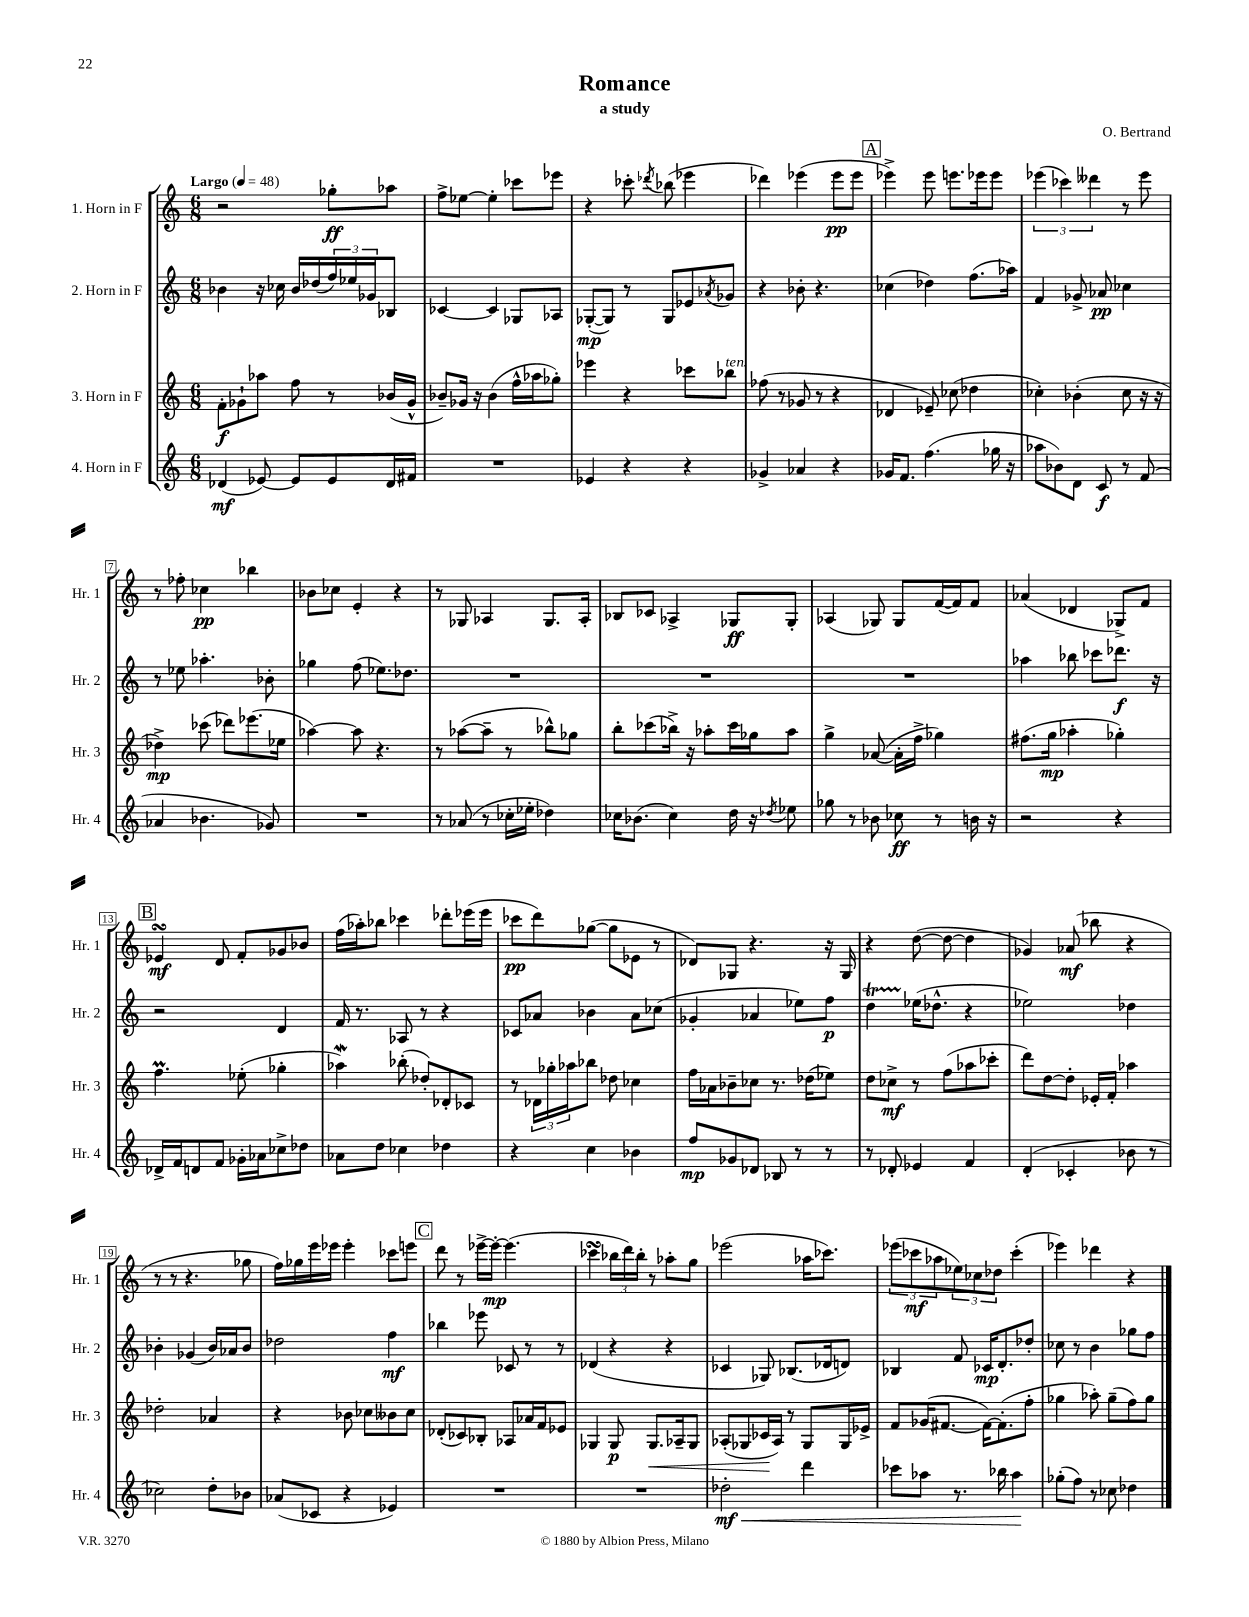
\header { title = "Romance" composer = "O. Bertrand" subtitle = "a study" }
<<
\new StaffGroup <<
\new Staff = "s0" \with { instrumentName = "1. Horn in F" shortInstrumentName = "Hr. 1" } {
    \clef treble \key c \major \numericTimeSignature \time 6/8 \tempo "Largo" 4 = 48
    r2 ges''8-.\ff aes''8 |
    f''8-> ees''8~ ees''4-. ces'''8 ees'''8 |
    r4 ces'''8-. \acciaccatura { des'''8 } bes''8( ees'''4 |
    des'''4) ees'''4( ees'''8\pp ees'''8 |
    \mark \markup { \box "A" } ees'''4->) ees'''8 e'''8. ees'''16 ees'''8 |
    \tuplet 3/2 { ees'''4( ces'''4) deses'''4 } r8 ees'''8 |
    r8 fes''8-. ces''4\pp bes''4 |
    bes'8 ces''8 e'4-. r4 |
    r8 ges8 aes4 ges8. aes16-. |
    bes8 ces'8 aes4-> ges8\ff ges8-. |
    aes4( ges8) ges8 f'16~( f'16) f'8 |
    aes'4( des'4 ges8->) f'8 |
    \mark \markup { \box "B" } ees'4\turn\mf d'8 f'8-. ges'8 bes'8 |
    f''16( aes''16-.) bes''8 ces'''4 des'''8-. ees'''16( ees'''16 |
    ces'''8\pp d'''8) ges''8~( ges''8 ees'8 r8 |
    des'8) ges8 r4. r16 ges16 |
    r4 d''8~( d''8~ d''4 |
    ges'4) aes'8\mf( bes''8 r4 |
    r8 r8 r4. ges''8 |
    f''16) ges''16 e'''16 ees'''16 ees'''4-. ces'''8 e'''8 |
    \mark \markup { \box "C" } d'''8 r8 ees'''16~-> ees'''16~-.\mp ees'''4.( |
    ces'''4\turn \tuplet 3/2 { bes''16 d'''16) bes''16-. } r8 aes''8-. g''8 |
    ees'''2( aes''16 ces'''8.) |
    \tuplet 3/2 { ees'''8( ces'''8\mf aes''8 } \tuplet 3/2 { ees''8) ces''8 des''8 } ces'''4-.( |
    ees'''4) des'''4 r4 \bar "|." |
}
\new Staff = "s1" \with { instrumentName = "2. Horn in F" shortInstrumentName = "Hr. 2" } {
    \clef treble \key c \major \numericTimeSignature \time 6/8
    bes'4 r16 ces''16 bes'16 des''16( \tuplet 3/2 { f''16) ees''16 ges'16 } bes8 |
    ces'4~ ces'4 ges8 aes8 |
    ges8~-.\mp( ges8) r8 ges8 ees'8 \acciaccatura { aes'8 } ges'8 |
    r4 bes'8-. r4. |
    \mark \markup { \box "A" } ces''4( des''4) f''8.( aes''16) |
    f'4 ges'8-> aes'8\pp ces''4 |
    r8 ees''8 aes''4.-. bes'8-. |
    ges''4 f''8( ees''8.) des''8. |
    R2. |
    R2. |
    R2. |
    aes''4 bes''8 ces'''8 des'''8.\f r16 |
    \mark \markup { \box "B" } r2 d'4 |
    f'16 r8. aes8 r8 r4 |
    ces'8 aes'8 bes'4 aes'8 ces''8( |
    ges'4-. aes'4 ees''8) f''8\p |
    d''4\startTrillSpan ees''16\stopTrillSpan( des''8.-^ r4 |
    ees''2) des''4 |
    bes'4-. ges'4( bes'16) aes'16 bes'8 |
    des''2 f''4\mf |
    \mark \markup { \box "C" } bes''4 ees'''8 ces'8 r8 r8 |
    des'4( r4 r4 |
    ces'4 ges8) bes8.( des'16 d'8) |
    bes4 f'8 ces'16\mp d'8.-. des''8-. |
    ces''8 r8 b'4 ges''8 f''8 \bar "|." |
}
\new Staff = "s2" \with { instrumentName = "3. Horn in F" shortInstrumentName = "Hr. 3" } {
    \clef treble \key c \major \numericTimeSignature \time 6/8
    f'8-.\f ges'8-! aes''8 f''8 r8 bes'16( ges'16-^ |
    bes'8--) ges'16 r16 bes'4( f''16-^ aes''16 ges''8-.) |
    ees'''4 r4 ces'''8 bes''8^\markup { \italic "ten." } |
    fes''8( r8 ges'8 r8 r4 |
    \mark \markup { \box "A" } des'4 ees'8--) ces''8( des''4 |
    ces''4-.) bes'4-.( ces''8 r16 r16 |
    des''4->\mp) ces'''8( des'''8) ees'''8.( ees''16 |
    aes''4~) aes''8 r4. |
    r8 aes''8~( aes''8-- r8 bes''8-^) ges''8 |
    b''8-. ces'''8( bes''16->) r16 aes''8-. ces'''16 ges''16 aes''8 |
    g''4-> aes'8~( aes'16-. f''16-> ges''4) |
    fis''8.( g''16\mp aes''4-. ges''4-.) |
    \mark \markup { \box "B" } f''4.\prall ees''8-.( ges''4-. |
    aes''4\mordent) bes''8-.( des''8-.) des'8-. ces'8 |
    r8 \tuplet 3/2 { des'16 ges''16-. aes''16 } bes''8 des''8 ces''4 |
    f''16 aes'16 bes'8-- ces''8 r8. des''16( ees''8) |
    d''8 ces''8->\mf r8 f''8( aes''8 ces'''8-. |
    d'''8) d''8~ d''8-. ees'16-. f'16-. aes''4 |
    des''2-. aes'4 |
    r4 bes'8 ces''8 beses'8 ces''8 |
    \mark \markup { \box "C" } des'8-.( ces'8) bes8-. aes8 aes'16 f'16 ees'8 |
    ges4 ges8\p ges8.\< aes16-- ges8 |
    aes8-.( ges8 ces'16\! aes16) r8 ges8 ges16 ees'16-> |
    f'8 ges'16( fis'8.~ fis'16~) fis'8.-.( f''8-. |
    ges''4 aes''8-.) ges''8--( f''8) ges''8 \bar "|." |
}
\new Staff = "s3" \with { instrumentName = "4. Horn in F" shortInstrumentName = "Hr. 4" } {
    \clef treble \key c \major \numericTimeSignature \time 6/8
    des'4\mf( ees'8~) ees'8 ees'8 des'16 fis'16 |
    R2. |
    ees'4 r4 r4 |
    ges'4-> aes'4 r4 |
    \mark \markup { \box "A" } ges'16 f'8. f''4.( ges''16 r16 |
    aes''8 bes'8) d'8 c'8\f r8 f'8( |
    aes'4 bes'4. ges'8) |
    R2. |
    r8 aes'8( r8 ces''16-. ees''16-. des''4) |
    ces''16 bes'8.( ces''4) d''16 r16 \acciaccatura { des''8 } ees''8 |
    ges''8 r8 bes'8 ces''8\ff r8 b'16 r16 |
    r2 r4 |
    \mark \markup { \box "B" } des'16-> f'16 d'8 f'8 ges'16-. aes'16 ces''8-> des''8 |
    aes'8 d''8 ces''4 des''4 |
    r4 c''4 bes'4 |
    f''8\mp ges'8 des'8 bes8 r8 r8 |
    r8 des'8-. ees'4 f'4 |
    d'4-.( ces'4-. bes'8 r8 |
    ces''2) d''8-. bes'8 |
    aes'8( ces'8 r4 ees'4) |
    \mark \markup { \box "C" } R2. |
    R2. |
    des''2-.\mf\< d'''4 |
    ces'''8 aes''8 r8. bes''16 aes''4\! |
    ges''8-.( f''8) r8 ces''8 des''4 \bar "|." |
}
>>
>>
\layout { \context { \Score \override BarNumber.stencil = #(make-stencil-boxer 0.1 0.3 ly:text-interface::print) } }
